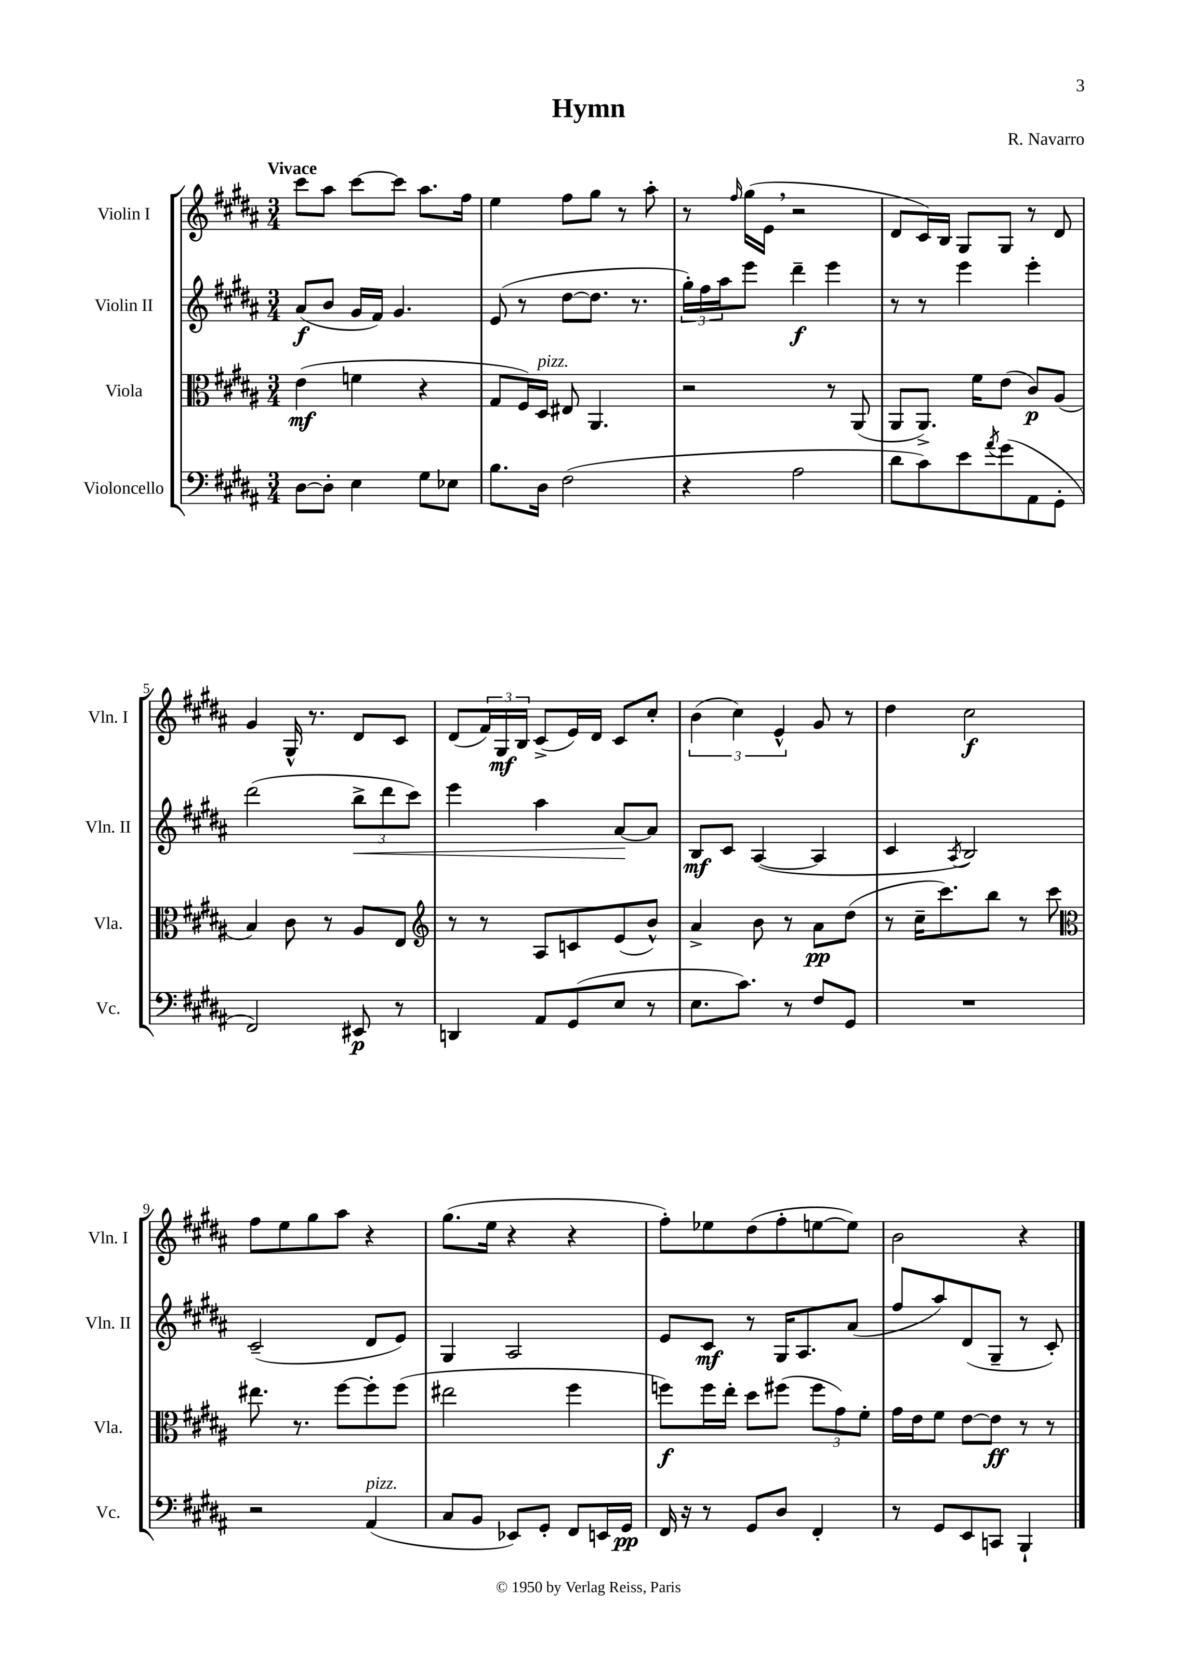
\header { title = "Hymn" composer = "R. Navarro" }
<<
\new StaffGroup <<
\new Staff = "s0" \with { instrumentName = "Violin I" shortInstrumentName = "Vln. I" } {
    \clef treble \key b \major \numericTimeSignature \time 3/4 \tempo "Vivace"
    cis'''8 ais''8 cis'''8~ cis'''8 ais''8. fis''16 |
    e''4 fis''8 gis''8 r8 ais''8-. |
    r8 \grace { fis''16 } gis''16( e'16 \breathe r2 |
    dis'8 cis'16) b16 gis8 gis8 r8 dis'8 |
    gis'4 gis16-^ r8. dis'8 cis'8 |
    dis'8( \tuplet 3/2 { fis'16) gis16\mf b16 } cis'8->( e'16) dis'16 cis'8 cis''8-. |
    \tuplet 3/2 { b'4( cis''4) e'4-^ } gis'8 r8 |
    dis''4 cis''2\f |
    fis''8 e''8 gis''8 ais''8 r4 |
    gis''8.( e''16 r4 r4 |
    fis''8-.) ees''8 dis''8( fis''8-. e''8~ e''8) |
    b'2 r4 \bar "|." |
}
\new Staff = "s1" \with { instrumentName = "Violin II" shortInstrumentName = "Vln. II" } {
    \clef treble \key b \major \numericTimeSignature \time 3/4
    ais'8\f( b'8 gis'16 fis'16) gis'4. |
    e'8( r8 dis''8~ dis''8. r8. |
    \tuplet 3/2 { gis''16-.) fis''16 ais''16 } e'''8 dis'''4--\f e'''4 |
    r8 r8 e'''4 e'''4-. |
    dis'''2( \tuplet 3/2 { b''8->\< dis'''8 cis'''8) } |
    e'''4 ais''4 ais'8~\! ais'8 |
    b8\mf cis'8 ais4~( ais4 |
    cis'4 \acciaccatura { ais8 } b2) |
    cis'2--( dis'8 e'8) |
    gis4 ais2 |
    e'8 cis'8\mf r8 gis16 ais8. ais'8( |
    fis''8 ais''8) dis'8( gis8-- r8 cis'8-.) \bar "|." |
}
\new Staff = "s2" \with { instrumentName = "Viola" shortInstrumentName = "Vla." } {
    \clef alto \key b \major \numericTimeSignature \time 3/4
    e'4\mf( f'4 r4 |
    gis8 fis16) dis16^\markup { \italic "pizz." } eis8 ais,4. |
    r2 r8 ais,8( |
    ais,8 ais,8.->) fis'16 e'8( cis'8\p) ais8( |
    b4) cis'8 r8 ais8 e8 |
    \clef treble r8 r8 ais8 c'8 e'8( b'8-^) |
    ais'4-> b'8 r8 ais'8\pp dis''8( |
    r8 cis''16-- cis'''8.) b''8 r8 cis'''8 |
    \clef alto eis''8. r8. fis''8~ fis''8-. fis''8( |
    eis''2 fis''4 |
    f''8\f) f''16 e''16-. dis''8 fis''8( \tuplet 3/2 { fis''8 gis'8) fis'8-. } |
    gis'16 e'16 fis'8 e'8~ e'8\ff r8 r8 \bar "|." |
}
\new Staff = "s3" \with { instrumentName = "Violoncello" shortInstrumentName = "Vc." } {
    \clef bass \key b \major \numericTimeSignature \time 3/4
    dis8~ dis8-. e4 gis8 ees8 |
    b8. dis16 fis2( |
    r4 ais2 |
    dis'8 cis'8) e'8 \acciaccatura { ais'8 } gis'8( ais,8 gis,8-. |
    fis,2) eis,8\p r8 |
    d,4 ais,8 gis,8( e8 r8 |
    e8. cis'8.) r8 fis8 gis,8 |
    R2. |
    r2 ais,4^\markup { \italic "pizz." }( |
    cis8 b,8 ees,8) gis,8-. fis,8 e,16 gis,16\pp |
    fis,16 r16 r8 gis,8 dis8 fis,4-. |
    r8 gis,8 e,8 c,8 b,,4-! \bar "|." |
}
>>
>>
